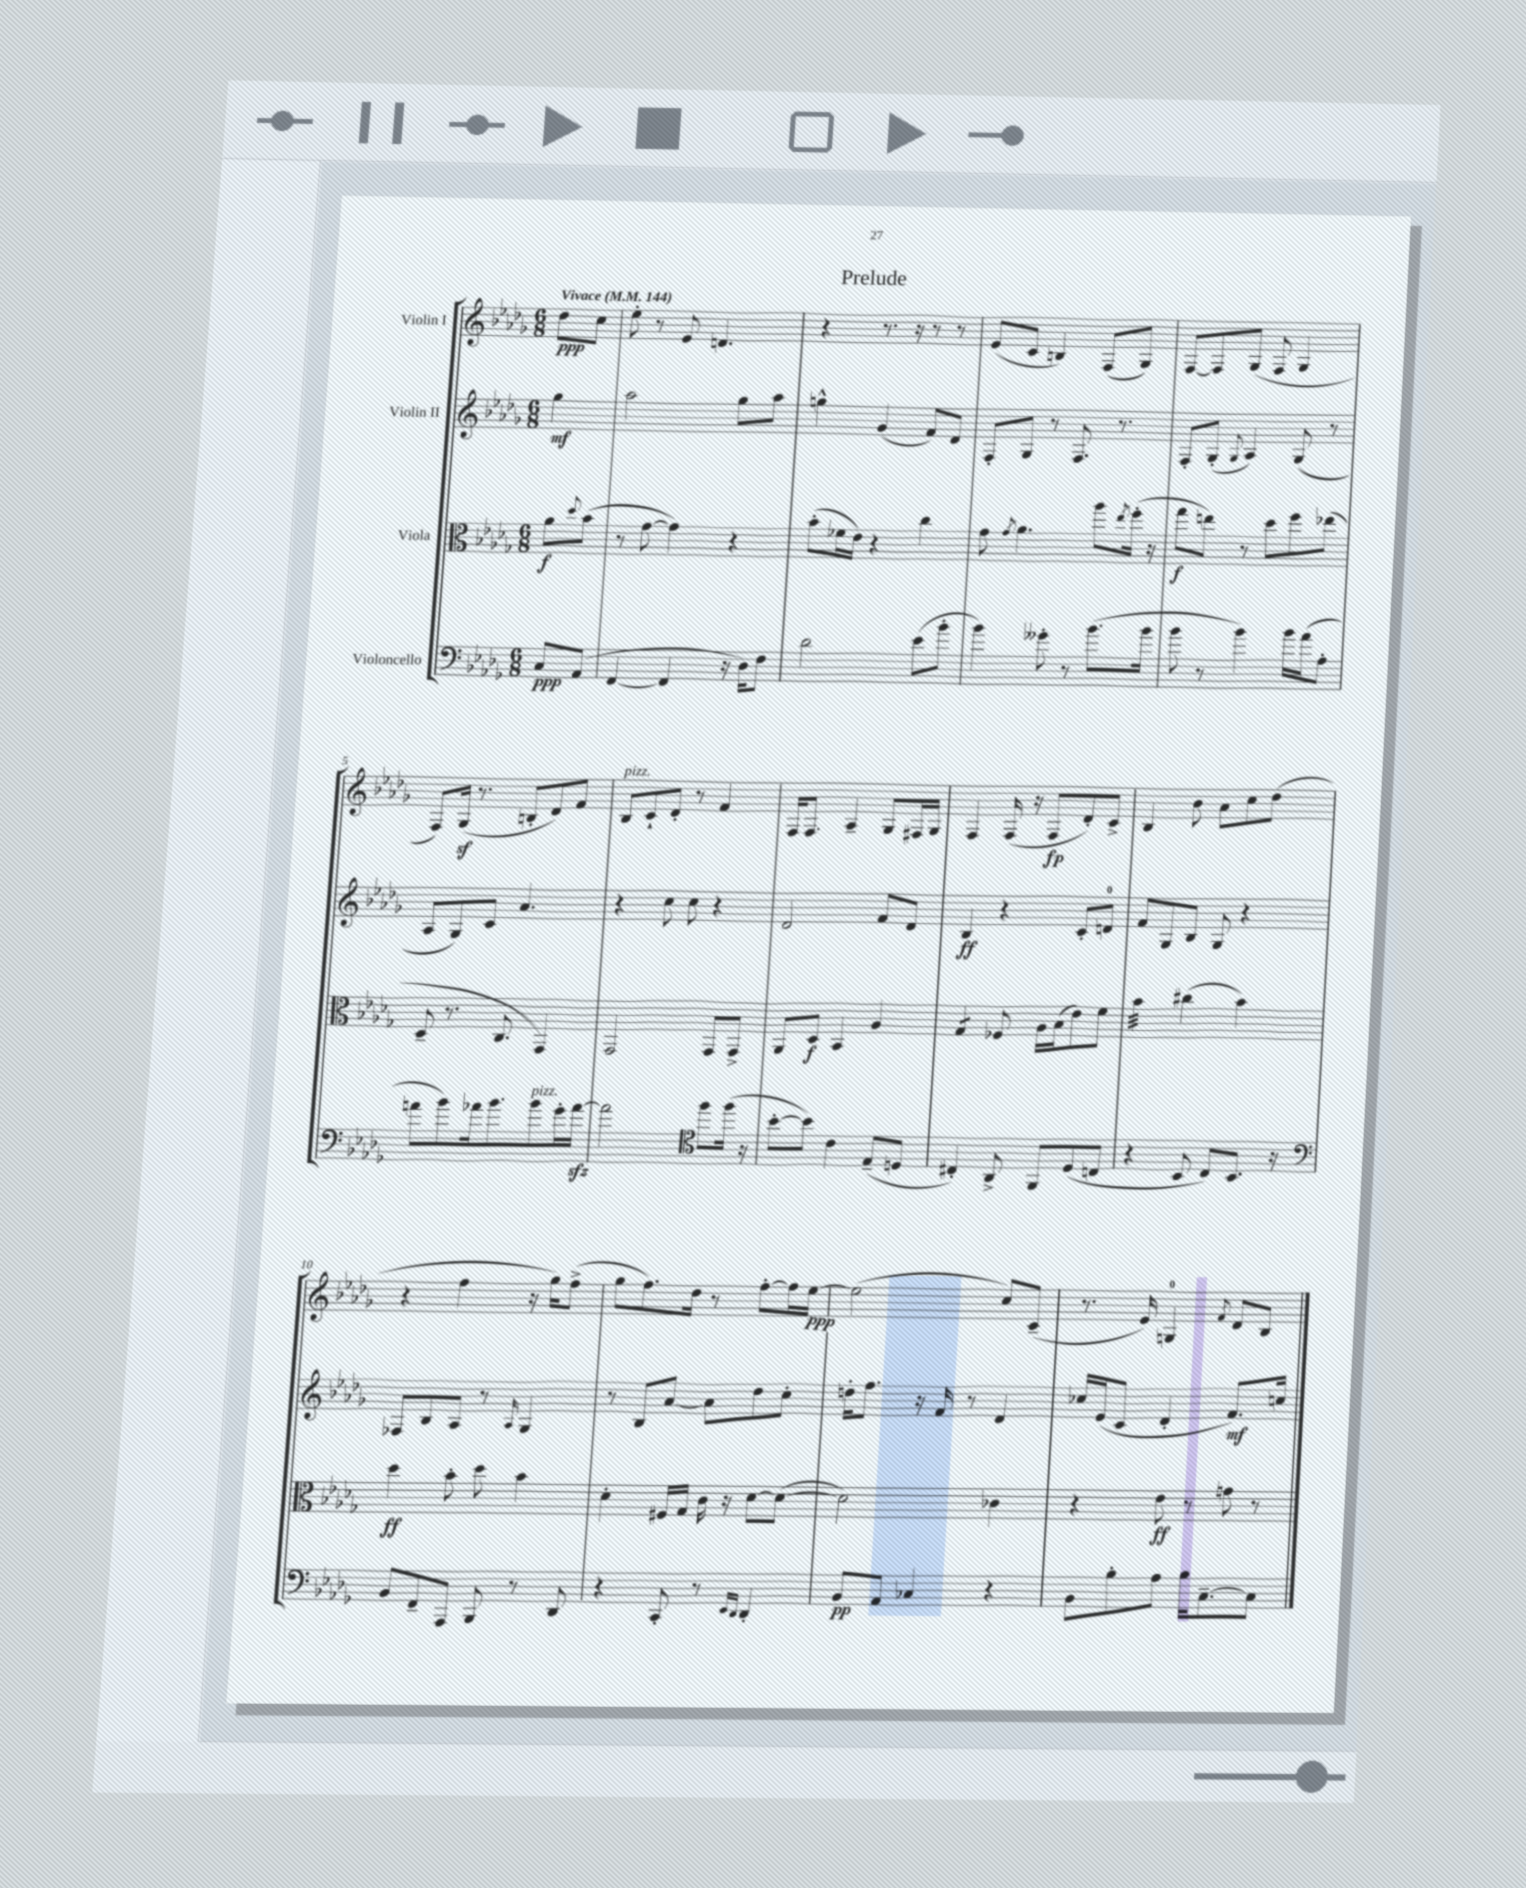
\header { title = "Prelude" }
<<
\new StaffGroup <<
\new Staff = "s0" \with { instrumentName = "Violin I" } {
    \clef treble \key des \major \numericTimeSignature \time 6/8 \partial 4 \tempo "Vivace" 4 = 144
    des''8\ppp c''8 |
    ees''8-. r8 ees'8 d'4. |
    r4 r8. r16 r8 r8 |
    ees'8( c'8 b4) f8( ges8) |
    f8~ f8 ges8( f8 ges4 |
    f8) ges16\sf( r8. b8-. des'8) f'8 |
    bes8^\markup { \italic "pizz." } c'8-! des'8-. r8 f'4 |
    f16 f8. aes4-- ges8 fis16 ges16 |
    f4 f16( r16 f8\fp des'8-.) c'8-> |
    bes4 bes'8 aes'8 c''8 des''8( |
    r4 f''4 r16 ges''16) f''8->( |
    ges''8 f''8.) des''16 r8 f''8~-. f''16 ees''16~\ppp |
    ees''2( c''8) c'8--( |
    r8. ees'16) g4-0 \acciaccatura { f'8 } des'8 bes8 \bar "|." |
}
\new Staff = "s1" \with { instrumentName = "Violin II" } {
    \clef treble \key des \major \numericTimeSignature \time 6/8 \partial 4
    ges''4\mf |
    aes''2 ges''8 aes''8 |
    g''4-^ ges'4( f'8) des'8 |
    f8-. ges8 r8 f8. r8. |
    f8-. ges8-.( \appoggiatura { ges8 } aes4) ges8( r8 |
    aes8 ges8) c'8 aes'4. |
    r4 c''8 c''8 r4 |
    des'2 f'8 des'8 |
    bes4\ff r4 c'8-. d'8-0 |
    f'8 ges8 bes8 ges8 r4 |
    fes8 bes8 aes8 r8 \grace { aes16 } ges4 |
    r8 bes8 aes'8~ aes'8 des''8 c''8-. |
    d''16-. f''8. r16 f'16 r8 des'4 |
    ces''16 ees'16( c'8 des'4-. f'8.\mf) c''16 \bar "|." |
}
\new Staff = "s2" \with { instrumentName = "Viola" } {
    \clef alto \key des \major \numericTimeSignature \time 6/8 \partial 4
    aes'8\f \appoggiatura { des''8 } bes'8( |
    r8 ges'8~ ges'4) r4 |
    bes'8-.( fes'16 ees'16) r4 c''4 |
    ges'8 \acciaccatura { ges'8 } aes'4. aes''8 \acciaccatura { ees''8 } f''16-.( r16 |
    ges''8\f e''8) r8 des''8 f''8 ees''8( |
    des8-- r8. c8. ges,4) |
    ges,2 ges,8 ges,8-> |
    aes,8 des8\f bes,4 aes4 |
    ges4:8 fes8 aes16 bes16( ees'8) f'8 |
    bes'4:32 cis''4( bes'4) |
    des''4\ff bes'8-. des''8 bes'4 |
    des'4-. fis16 ges16 c'16 r16 des'8~ des'8~( |
    des'2) ces'4 |
    r4 ees'8\ff r8 g'8 r8 \bar "|." |
}
\new Staff = "s3" \with { instrumentName = "Violoncello" } {
    \clef bass \key des \major \numericTimeSignature \time 6/8 \partial 4
    c8\ppp aes,8( |
    f,4~ f,4 r16 des16) f8 |
    des'2 ees'8( bes'8-. |
    bes'4) geses'8-. r8 bes'8.( bes'16 |
    bes'8 r8 bes'4) bes'16 aes'16( aes8-. |
    a'8 bes'8) aes'16 bes'8. bes'8^\markup { \italic "pizz." } ges'16-. aes'16~\sfz |
    aes'2 \clef tenor f''8 f''16( r16 |
    bes'8~-. bes'8) c'4 ees8--( d8 |
    cis4-.) aes,8-> f,8 des8( c8 |
    r4 bes,8 c8) bes,8. r16 |
    \clef bass bes,8 f,8-- aes,,8 bes,,8 r8 des,8 |
    r4 c,8-. r8 \grace { ees,16 des,16 } des,4-. |
    bes,8\pp aes,8 ces4 r4 |
    bes,8 bes8-. aes8 bes16 c8.~-- c8 \bar "|." |
}
>>
>>
